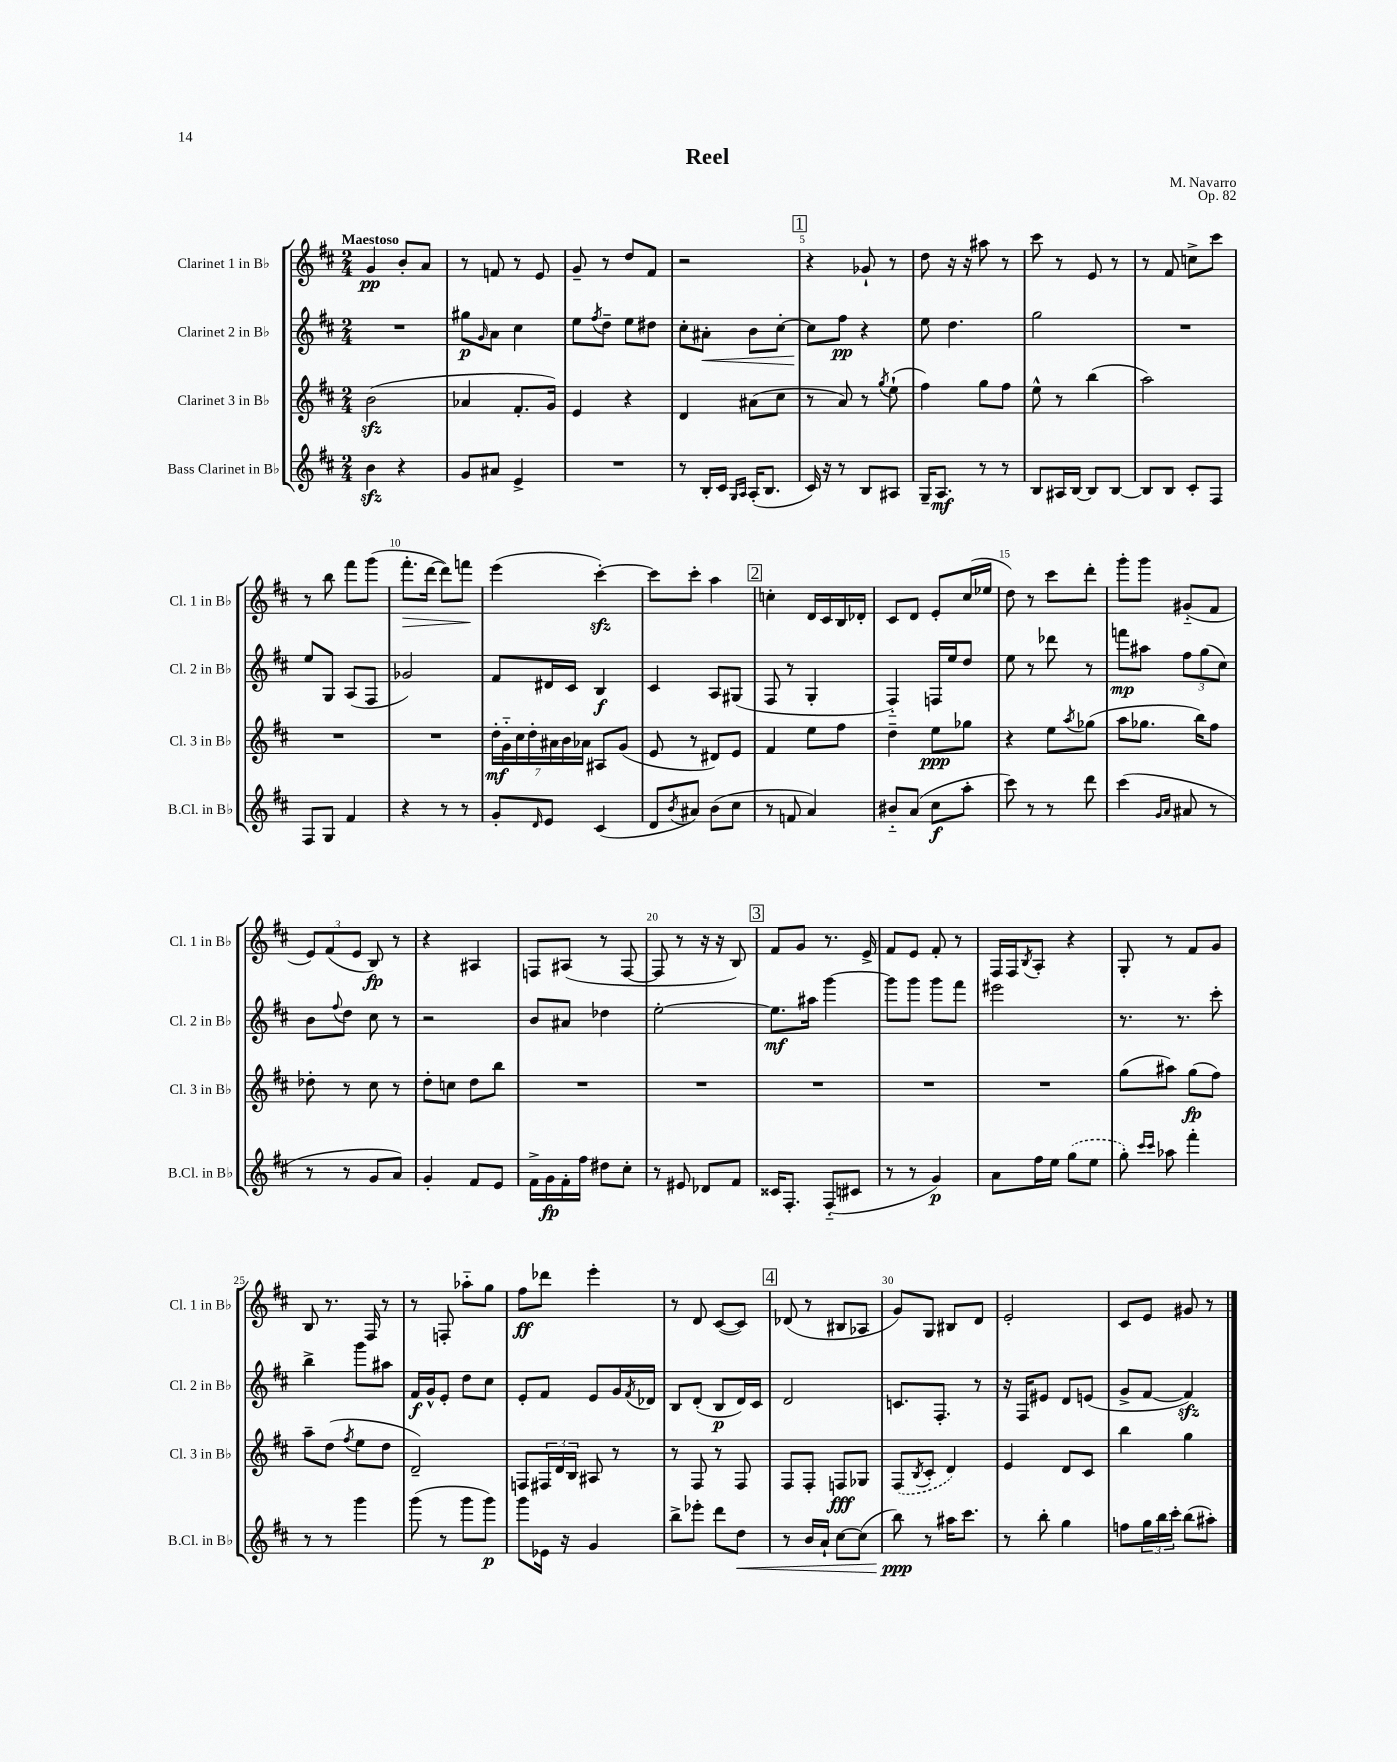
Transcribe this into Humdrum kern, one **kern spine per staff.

**kern	**kern	**kern	**kern
*staff4	*staff3	*staff2	*staff1
*clefG2	*clefG2	*clefG2	*clefG2
*k[f#c#]	*k[f#c#]	*k[f#c#]	*k[f#c#]
*M2/4	*M2/4	*M2/4	*M2/4
4b	(2b	2r	4g
4r	.	.	8b'
.	.	.	8a
=	=	=	=
8g	4a-	8gg#	8r
.	.	16qqg	.
8a#	.	8a	8f
4e^	8.f#'	4cc#	8r
.	.	.	8e
.	16g)	.	.
=	=	=	=
2r	4e	8ee	8g~
.	.	8qff#	.
.	.	8dd~	8r
.	4r	8ee	8dd
.	.	8dd#	8f#
=	=	=	=
8r	4d	8cc#'	2r
16B'	.	8a#'	.
16c#	.	.	.
16qqG	.	.	.
16qqA	.	.	.
(16A'	(8a#	8b	.
8.B	.	.	.
.	8cc#	[8cc#'	.
=	=	=	=
16c#)	8r	8cc#]	4r
16r	.	.	.
8r	8a)	8ff#	.
8B	8r	4r	8g-`
.	8qgg	.	.
8A#	(8ee`	.	8r
=	=	=	=
16G~	4ff#)	8ee	8dd
8.A	.	.	.
.	.	4.dd	16r
.	.	.	16r
8r	8gg	.	8aa#
8r	8ff#	.	8r
=	=	=	=
8B	8ee^^	2gg	8ccc#
16A#	8r	.	8r
[16B	.	.	.
8B]	(4bb	.	8e
[8B	.	.	8r
=	=	=	=
8B]	2aa)	2r	8r
8B	.	.	8f#
8c#'	.	.	8cc^
8F#	.	.	8ccc#
=	=	=	=
8F#	2r	8ee	8r
8G	.	8G	8bb
4f#	.	(8A	8fff#
.	.	8F#	(8ggg
=	=	=	=
4r	2r	2g-)	8.fff#'
.	.	.	[16ddd
8r	.	.	8ddd])
8r	.	.	8fff
=	=	=	=
8g'	28dd'	8f#	(4eee
.	28g'~	.	.
.	28cc#	.	.
.	28dd'	.	.
16qqd	.	.	.
8e	.	16d#	.
.	28a#	.	.
.	28b	.	.
.	.	16c#	.
.	28a-	.	.
(4c#	8A#	4B	[4ccc#')
.	(8g	.	.
=	=	=	=
8d	8e	4c#	8ccc#]
8qb	.	.	.
8a#)	8r	.	8ccc#'
(8b	8d#)	8A	4aa
8cc#	8e	(8G#	.
=	=	=	=
8r	4f#	8F#	4cc'
8f	.	8r	.
4a)	8ee	4G'	16d
.	.	.	16c#
.	8ff#	.	16B
.	.	.	16d-'
=	=	=	=
8b#'~	4dd~	4F#'~)	8c#
(8a	.	.	8d
8cc#	8ee	16F	8e'
.	.	16ee	.
8aa'	8gg-	8dd	(16cc#
.	.	.	16ee-
=	=	=	=
8ccc#)	4r	8ee	8dd)
8r	.	8r	8r
8r	8ee	8ddd-	8ccc#
.	8qaa	.	.
8ddd	(8gg-	8r	8ddd'
=	=	=	=
(4ccc#	8aa	8fff	8ggg'
.	8.gg-	8aa#	8ggg
16qqg	.	.	.
16qqa	.	.	.
8a#	.	12ff#	(8g#'~
.	16bb)	.	.
.	.	(12gg	.
8r	8ff#	.	8f#
.	.	12cc#)	.
=	=	=	=
8r	8dd-'	8b	12e)
.	.	.	(12f#
.	.	8qqff#	.
8r	8r	8dd	.
.	.	.	12e
8g	8cc#	8cc#	8B)
8a)	8r	8r	8r
=	=	=	=
4g'	8dd'	2r	4r
.	8cc	.	.
8f#	8dd	.	4A#
8e	8bb	.	.
=	=	=	=
16f#^	2r	8b	8F
16g	.	.	.
16f#'	.	8a#	(8A#
16ff#	.	.	.
8dd#	.	4dd-	8r
8cc#'	.	.	[8F
=	=	=	=
8r	2r	[2ee'	8F]
8e#	.	.	8r
8d-	.	.	16r
.	.	.	16r
8f#	.	.	8B)
=	=	=	=
16c##	2r	8.ee]	8f#
8.F#'	.	.	.
.	.	.	8g
.	.	16aa#	.
(8F#'~	.	[4ggg	8.r
8c#	.	.	.
.	.	.	16e^
=	=	=	=
8r	2r	8ggg]	8f#
8r	.	8ggg	8e
4g)	.	8ggg	8f#'
.	.	8fff#	8r
=	=	=	=
8a	2r	2eee#	16F#
.	.	.	16F#
.	.	.	8qB
16ff#	.	.	8A'
16ee	.	.	.
(8gg	.	.	4r
8ee	.	.	.
=	=	=	=
8gg')	(8gg	8.r	8G'
16qqccc#	.	.	.
16qqccc#	.	.	.
8aa-	8aa#)	.	8r
.	.	8.r	.
4fff#'	(8gg	.	8f#
.	8ff#)	8ccc#'	8g
=	=	=	=
8r	8aa~	4bb^	8B
8r	(8dd	.	8.r
.	8qff#	.	.
4ggg	8ee	8ggg	.
.	.	.	16F#
.	8dd	8aa#	8r
=	=	=	=
(8ggg	2d~)	16f#	8r
.	.	16g^^	.
8r	.	8e'	8F'
8ggg	.	8dd	8aa-'~
8ggg)	.	8cc#	8gg
=	=	=	=
8ggg	8F	8e'	8ff#
16e-	24F#	8f#	8ddd-
.	24d	.	.
16r	.	.	.
.	24B	.	.
4g	8A#	8e	4eee'
.	8r	16g	.
.	.	8qf#	.
.	.	16d-	.
=	=	=	=
8bb^	8r	8B	8r
8eee-'	8F#	(8d'	8d
8ddd	8r	8B	([8c#
8dd	8F#	16d)	8c#])
.	.	16c#	.
=	=	=	=
8r	8F#	2d	(8d-
16b	8F#'	.	8r
16a`	.	.	.
[8cc#	8F	.	8B#
(8cc#]	8G-	.	8A-
=	=	=	=
8bb)	(8F#	8.c	8g)
.	8qB	.	.
8r	8c#'	.	8G
.	.	8.F#'	.
16aa#	4d)	.	8B#
8.ccc#	.	.	.
.	.	8r	8d
=	=	=	=
8r	4e	16r	2e'
.	.	16F#	.
8bb'	.	8e#	.
4gg	8d	8d	.
.	8c#	(8e	.
=	=	=	=
8ff	4bb	8g^	8c#
24gg	.	[8f#	8e
24bb	.	.	.
24ccc#'	.	.	.
(8bb	4gg	4f#])	8g#
8aa#')	.	.	8r
==	==	==	==
*-	*-	*-	*-
